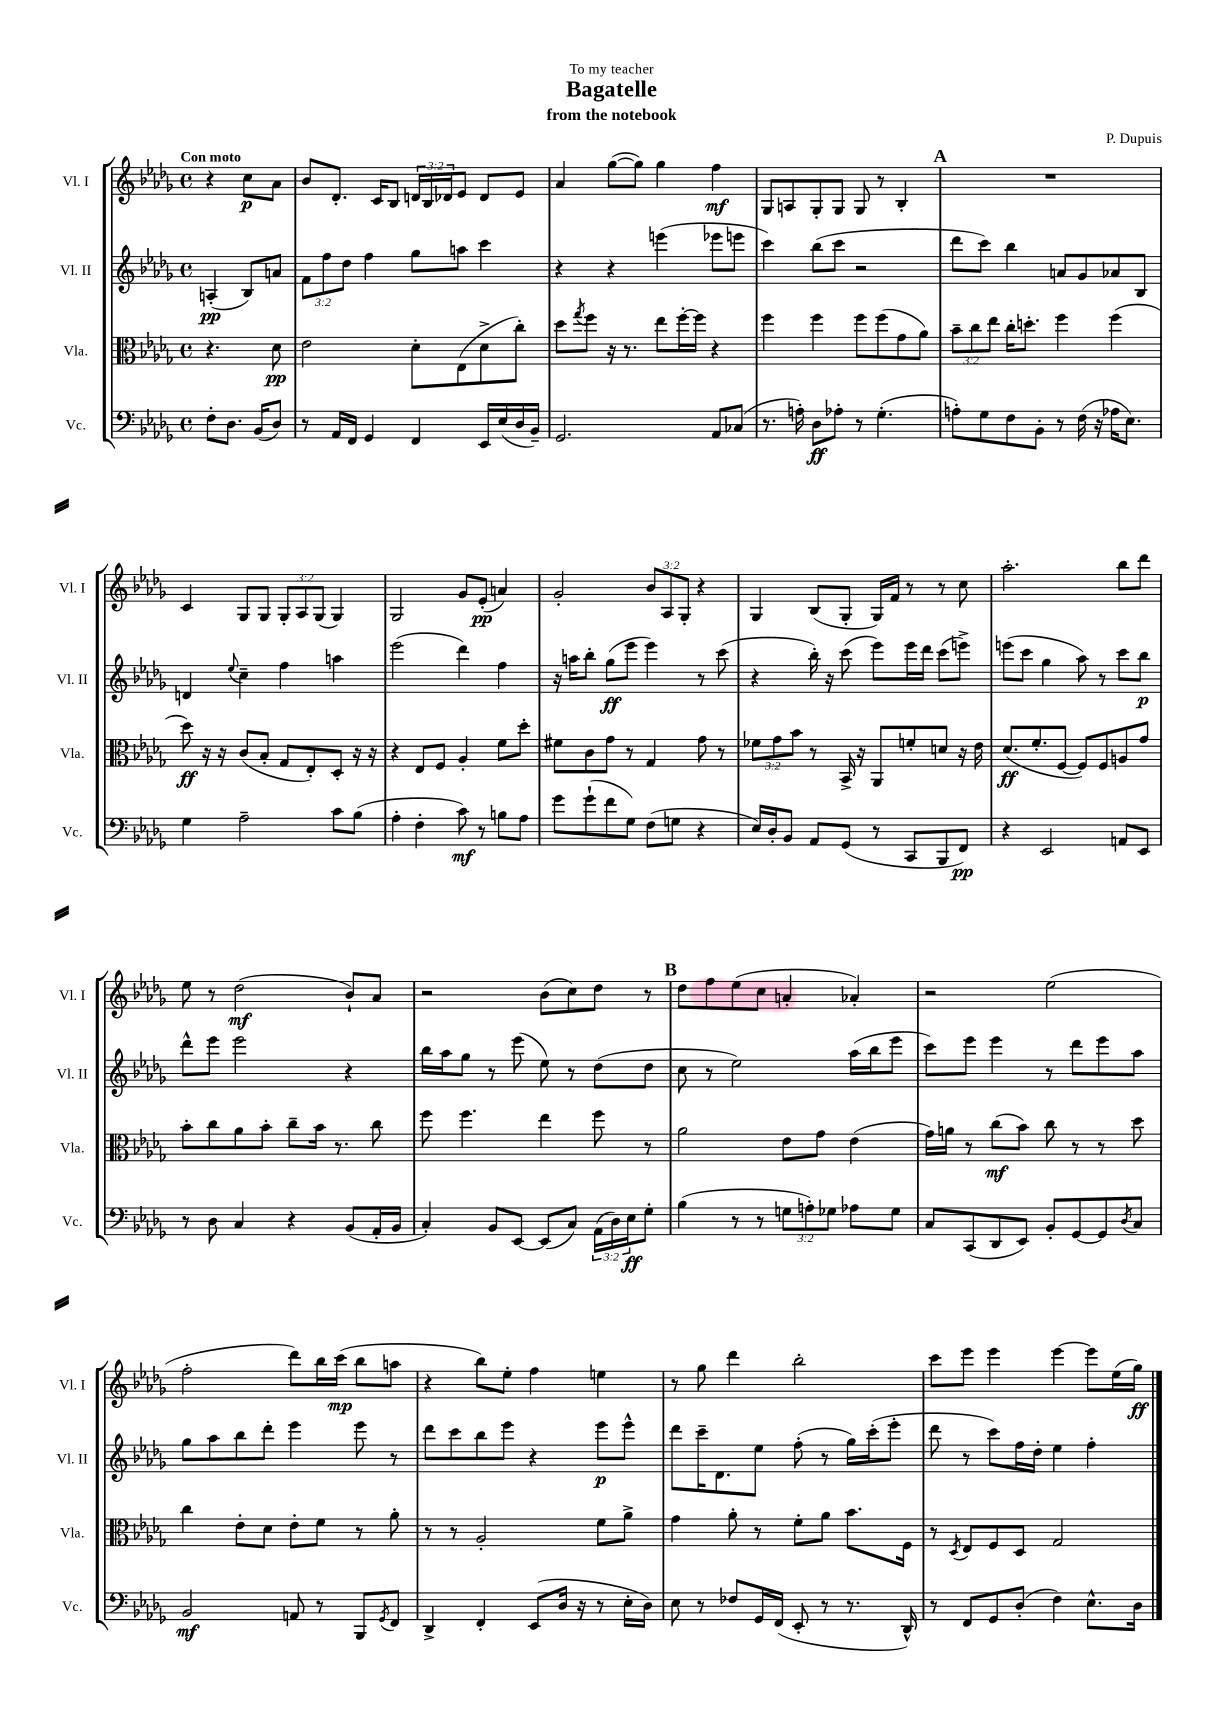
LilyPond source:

\header { title = "Bagatelle" composer = "P. Dupuis" subtitle = "from the notebook" dedication = "To my teacher" }
<<
\new StaffGroup <<
\new Staff = "s0" \with { instrumentName = "Vl. I" shortInstrumentName = "Vl. I" } {
    \clef treble \key des \major \defaultTimeSignature \time 4/4 \override Staff.TupletNumber.text = #tuplet-number::calc-fraction-text \partial 2 \tempo "Con moto"
    r4 c''8\p aes'8 |
    bes'8 des'8.-. c'16 bes8 \tuplet 3/2 { d'16 bes16 des'16 } ees'8 des'8 ees'8 |
    aes'4 ges''8~( ges''8) ges''4 f''4\mf |
    ges8 a8 ges8-. ges8 ges8 r8 bes4-. |
    \mark \markup { \bold "A" } R1 |
    c'4 ges8 ges8 \tuplet 3/2 { ges8-. aes8 ges8( } ges4) |
    ges2 ges'8 ees'8-.\pp( a'4) |
    ges'2-. \tuplet 3/2 { bes'8 aes8 ges8-. } r4 |
    ges4 bes8( ges8-. ges16) f'16 r8 r8 c''8 |
    aes''2.-. bes''8 des'''8 |
    ees''8 r8 des''2\mf( bes'8-!) aes'8 |
    r2 bes'8( c''8) des''8 r8 |
    \mark \markup { \bold "B" } des''8 f''8 ees''8( c''8 a'4-. aes'4-.) |
    r2 ees''2( |
    f''2-. des'''8) bes''16 c'''16\mp( bes''8 a''8 |
    r4 bes''8) ees''8-. f''4 e''4 |
    r8 ges''8 des'''4 bes''2-. |
    c'''8 ees'''8 ees'''4 ees'''4~ ees'''8 ees''16( ges''16\ff) \bar "|." |
}
\new Staff = "s1" \with { instrumentName = "Vl. II" shortInstrumentName = "Vl. II" } {
    \clef treble \key des \major \defaultTimeSignature \time 4/4 \override Staff.TupletNumber.text = #tuplet-number::calc-fraction-text \partial 2
    a4-.\pp( bes8) a'8 |
    \tuplet 3/2 { f'8 f''8 des''8 } f''4 ges''8 a''8 c'''4 |
    r4 r4 e'''4( ees'''8 e'''8 |
    c'''4) bes''8( c'''8 r2 |
    \mark \markup { \bold "A" } des'''8 c'''8) bes''4 a'8 ges'8 aes'8 bes8 |
    d'4 \appoggiatura { ees''8 } c''4-- f''4 a''4 |
    ees'''2( des'''4) f''4 |
    r16 a''16 bes''8-. ges''8\ff( ees'''8 ees'''4) r8 c'''8( |
    r4 bes''16-.) r16 c'''8( ees'''8) ees'''16 des'''16 c'''8( e'''8->) |
    e'''8( c'''8 ges''4 aes''8) r8 c'''8 bes''8\p |
    des'''8-^ ees'''8 ees'''2 r4 |
    bes''16 aes''16 ges''8 r8 ees'''8( ees''8) r8 des''8( des''8 |
    \mark \markup { \bold "B" } c''8 r8 ees''2) aes''16( bes''16 ees'''8 |
    c'''8) ees'''8 ees'''4 r8 des'''8 ees'''8 aes''8 |
    ges''8 aes''8 bes''8 des'''8-. ees'''4 ees'''8 r8 |
    des'''8 c'''8 bes''8 ees'''8 r4 ees'''8\p ees'''8-^ |
    des'''8 c'''16-- des'8. ees''8 f''8-.( r8 ges''16) c'''16-.( ees'''8-. |
    des'''8 r8 c'''8) f''16 des''16-. ees''4 f''4-. \bar "|." |
}
\new Staff = "s2" \with { instrumentName = "Vla." shortInstrumentName = "Vla." } {
    \clef alto \key des \major \defaultTimeSignature \time 4/4 \override Staff.TupletNumber.text = #tuplet-number::calc-fraction-text \partial 2
    r4. des'8\pp |
    ees'2 des'8-. ees8( des'8-> c''8-.) |
    des''8 \acciaccatura { ges''8 } f''8 r16 r8. ees''8 f''16~-. f''16 r4 |
    f''4 f''4 f''8 f''8( ges'8 aes'8) |
    \mark \markup { \bold "A" } \tuplet 3/2 { bes'8-- c''8 ees''8 } c''16-. d''8.-. f''4 f''4( |
    des''8\ff) r16 r16 c'8( bes8-. ges8 ees8-.) des8-. r16 r16 |
    r4 ees8 f8 aes4-. f'8 des''8-. |
    fis'8 c'8 ges'8 r8 ges4 ges'8 r8 |
    \tuplet 3/2 { fes'8 ges'8 bes'8 } r8 bes,16-> r16 aes,8 f'8-. d'8 r16 ees'16 |
    des'8.\ff( f'8.-. f8~ f8) f8 a8 ges'8 |
    bes'8-. c''8 aes'8 bes'8-. c''8-- bes'16 r8. c''8 |
    f''8 f''4. ees''4 f''8 r8 |
    \mark \markup { \bold "B" } aes'2 ees'8 ges'8 ees'4( |
    ges'16) a'16 r8 c''8\mf( bes'8) c''8 r8 r8 des''8 |
    c''4 ees'8-. des'8 ees'8-. f'8 r8 aes'8-. |
    r8 r8 aes2-. f'8 aes'8-> |
    ges'4 aes'8-. r8 f'8-. aes'8 bes'8. f16 |
    r8 \acciaccatura { des8 } ees8 f8 des8 ges2 \bar "|." |
}
\new Staff = "s3" \with { instrumentName = "Vc." shortInstrumentName = "Vc." } {
    \clef bass \key des \major \defaultTimeSignature \time 4/4 \override Staff.TupletNumber.text = #tuplet-number::calc-fraction-text \partial 2
    f8-. des8. bes,16( des8) |
    r8 aes,16 f,16 ges,4 f,4 ees,16 ees16( des16 bes,16--) |
    ges,2. aes,8 ces8( |
    r8. a16-.) des8\ff aes8-. r8 ges4.-.( |
    \mark \markup { \bold "A" } a8-.) ges8 f8 bes,8-. r8 f16( r16 aes16 ees8.) |
    ges4 aes2-- c'8 bes8( |
    aes4-. f4-. c'8\mf) r8 b8 aes8 |
    ges'8 ges'8-!( f'8 ges8) f8( g8 r4 |
    ees16) des16-. bes,8 aes,8 ges,8( r8 c,8 bes,,8 f,8\pp) |
    r4 ees,2 a,8 ees,8 |
    r8 des8 c4 r4 bes,8( aes,16-. bes,16 |
    c4-.) bes,8 ees,8~ ees,8( c8) \tuplet 3/2 { aes,16( des16) ees16\ff } ges8-. |
    \mark \markup { \bold "B" } bes4( r8 r8 \tuplet 3/2 { g8 a8-.) ges8 } aes8 ges8 |
    c8 c,8( des,8 ees,8) bes,8-. ges,8~ ges,8 \acciaccatura { des8 } c8 |
    bes,2\mf a,8 r8 bes,,8 \acciaccatura { ges,8 } f,8 |
    des,4-> f,4-. ees,8( des16 r16 r8 ees16-. des16) |
    ees8 r8 fes8 ges,16 f,16( ees,8-. r8 r8. des,16-^) |
    r8 f,8 ges,8 des8-.( f4) ees8.-^ des16 \bar "|." |
}
>>
>>
\layout { \context { \Score \remove "Bar_number_engraver" } }
